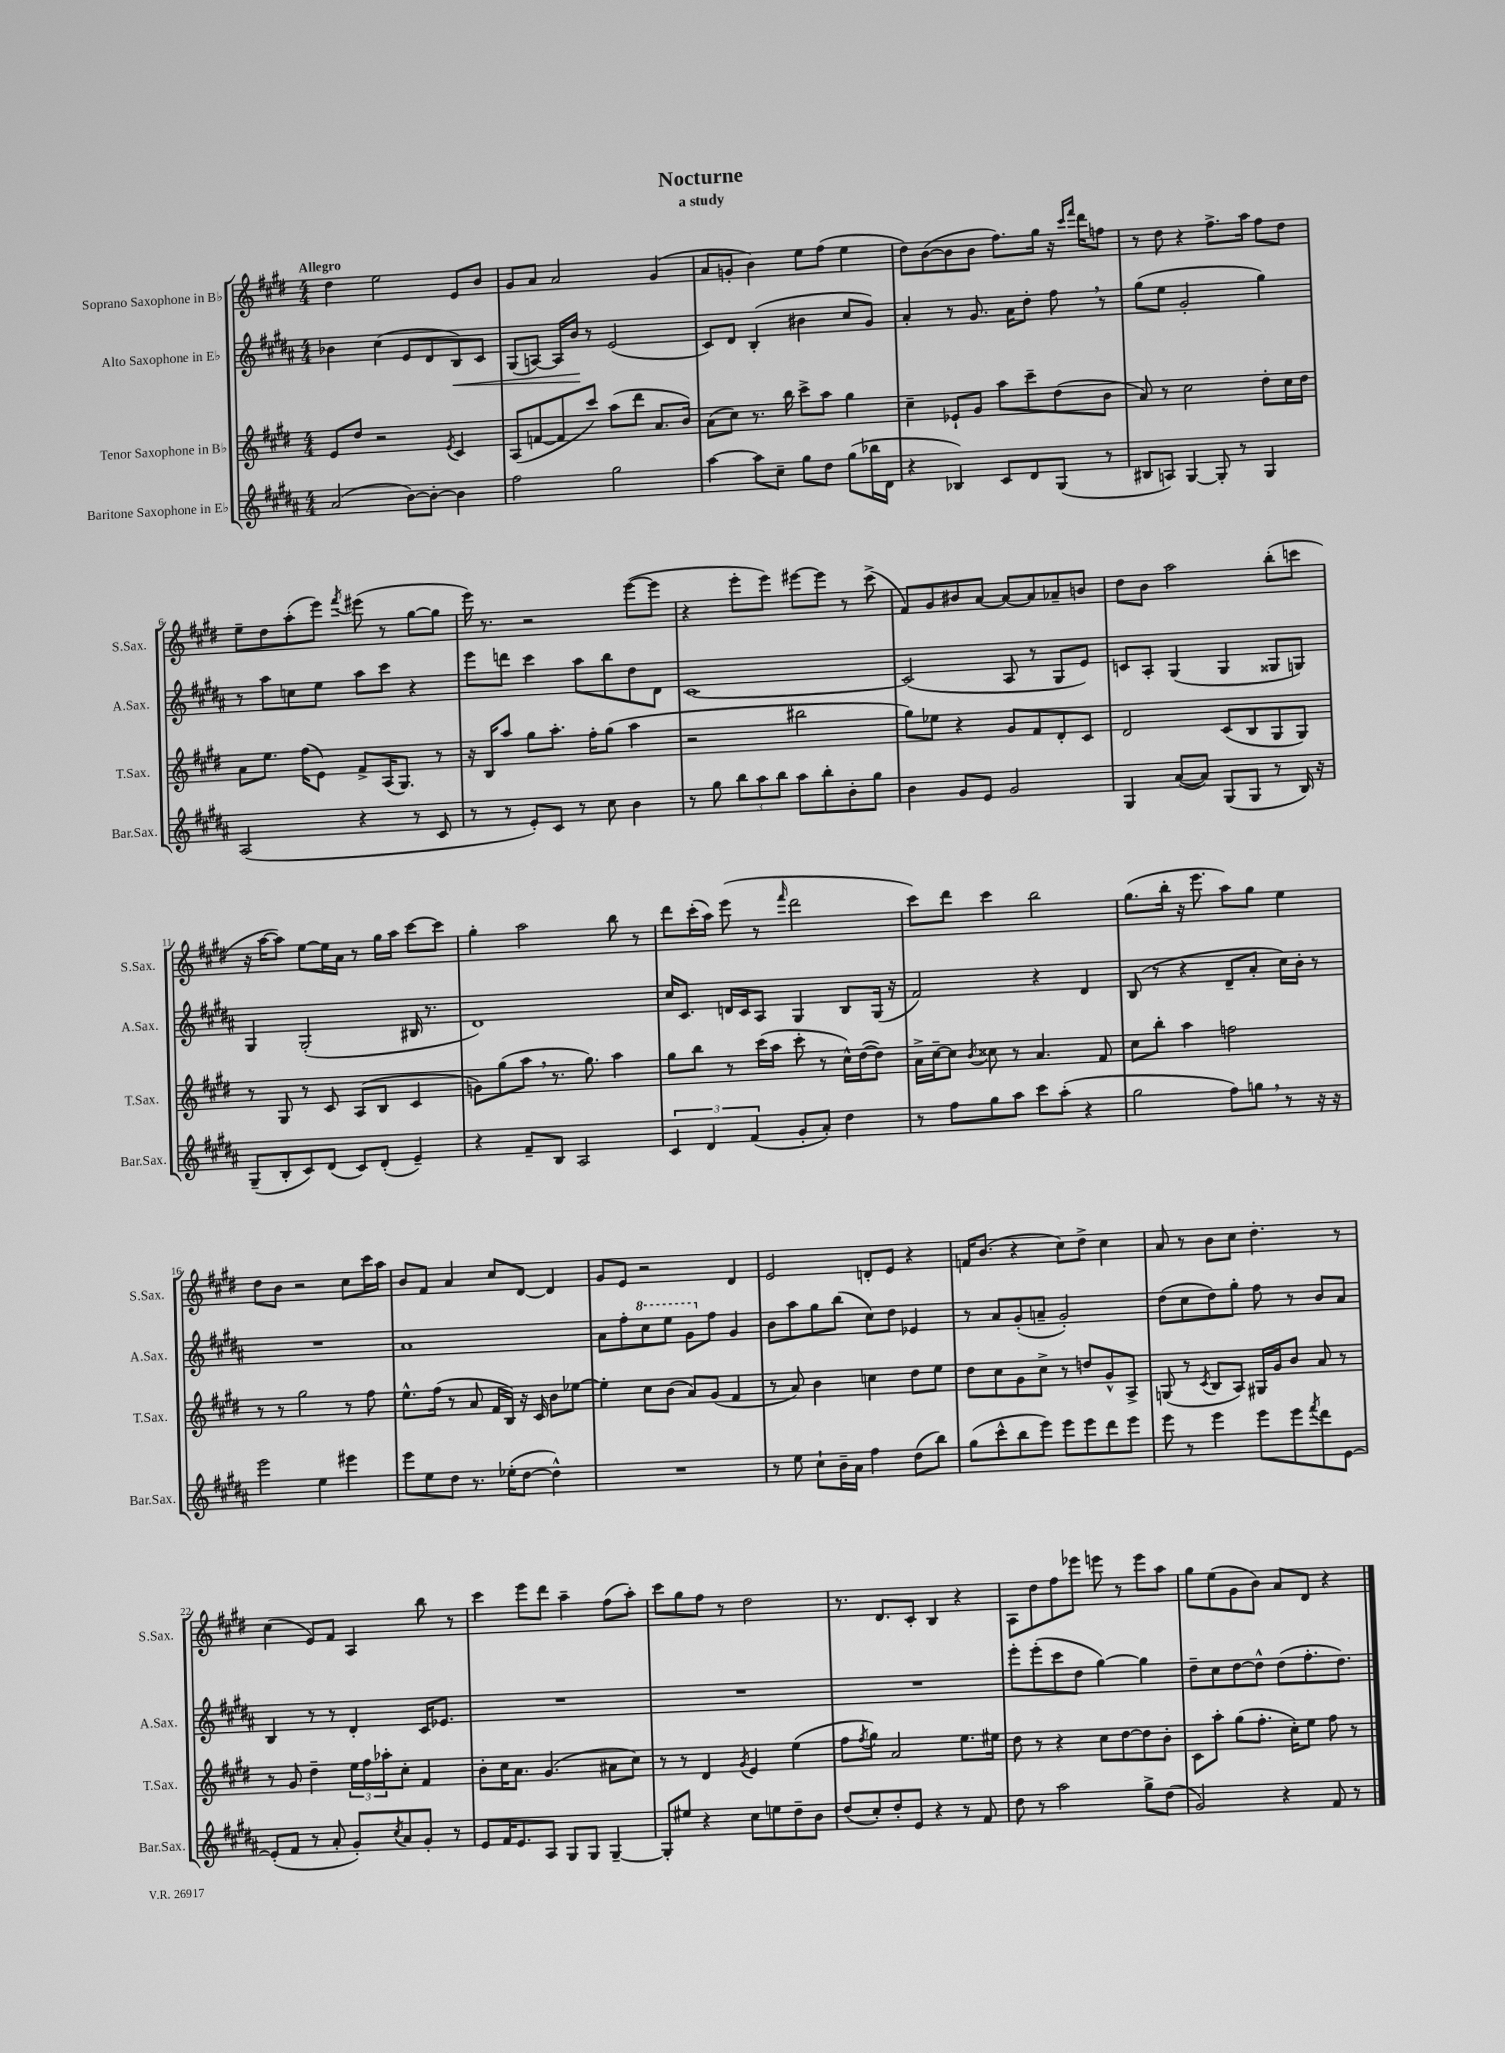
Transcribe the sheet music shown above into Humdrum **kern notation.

**kern	**kern	**kern	**kern
*staff4	*staff3	*staff2	*staff1
*clefG2	*clefG2	*clefG2	*clefG2
*k[f#c#g#d#a#]	*k[f#c#g#d#]	*k[f#c#g#d#a#]	*k[f#c#g#d#]
*M4/4	*M4/4	*M4/4	*M4/4
(2a#	8e	4b-	4dd#
.	8dd#	.	.
.	2r	(4cc#	2ee
[8b)	.	8e	.
8b'_	.	8d#	.
.	8qe	.	.
4b]	4c#	8B)	8e
.	.	8c#	8b
=	=	=	=
2ff#	(8A	(8G#	8g#
.	[8f	[8A)	8a
.	8f]	16A]	2a
.	.	16b	.
.	8ccc#)	8r	.
2gg#	(8aa	(2e	.
.	8ddd#	.	.
.	8.a	.	(4g#
.	16b)	.	.
=	=	=	=
[4aa#	(8a	8c#)	8a
.	8cc#)	8d#	8g'
8aa#]	8.r	(4B'	4b)
8cc#~	.	.	.
.	16bb	.	.
8gg#	8ccc#^	4b#	8ee
8dd#	8aa	.	(8ff#
(8gg#	4gg#	8cc#	4ee
16bb-	.	8g#)	.
16d#	.	.	.
=	=	=	=
4r	4cc#~	4a#'	8dd#)
.	.	.	([8b
4B-)	8e-`	8r	8b]
.	8g#	8.g#	8b
8c#	8aa	.	8.ff#)
.	.	16a#	.
8d#	8ccc#~	8dd#'	.
.	.	.	16gg#
(8G#	(8dd#	8ff#	16r
.	.	.	16qqccc#
.	.	.	16qqfff#
.	.	.	16ddd#
8r	8b	8r	8ff
=	=	=	=
8B#	8a)	(8gg#	8r
8A)	8r	8ee	8dd#
[4G#	2cc#	2g#'	4r
8G#']	.	.	8.ff#^
8r	.	.	.
.	.	.	16aa
4G#	8dd#'	4gg#)	8ff#
.	16cc#	.	8dd#
.	16dd#	.	.
=	=	=	=
(2A#	8a	8r	8ee~
.	8.ee	8aa#	8dd#
.	.	8cc	(8aa'
.	(16ff#	.	.
.	8e)	8ee	8eee)
.	.	.	8qfff#
4r	8f#^	8aa#	(8eee#
.	(16A	8ccc#	8r
.	8.G#)	.	.
8r	.	4r	[8gg#
8c#	8r	.	8gg#]
=	=	=	=
8r	16r	8eee	16eee)
.	16B	.	8.r
8r	8aa	8ddd	.
8e')	8gg#	4ccc#	2r
8c#	8.aa'	.	.
8r	.	8aa#	.
.	16ff#'	.	.
8cc#	(8gg#	8bb	.
4b	4aa	8dd#	([8eee
.	.	8d#	8eee]
=	=	=	=
8r	2r	[1c#	4r
8gg#	.	.	.
12bb	.	.	8eee'
12aa#	.	.	.
.	.	.	8eee)
12bb	.	.	.
8aa#	2bb#	.	[8eee#
8bb'	.	.	8eee#]
8b'	.	.	8r
8gg#	.	.	(8ccc#^
=	=	=	=
4b	8gg#)	(2c#]	8f#)
.	8ee-	.	8g#
8g#	4r	.	8b#
8e	.	.	[8a
2g#	8g#	8A#	8a_
.	8f#	8r	8a]
.	8d#'	8G#	8a-~
.	8c#	8e)	8b
=	=	=	=
4G#	2d#	8c	8dd#
.	.	8A#'	8b
([8a#	.	(4G#	2aa
8a#])	.	.	.
(8G#	(8c#	4G#	.
8G#	8B	.	.
8r	8G#	8G##	(8bb'
16B)	8G#)	8G)	8ccc
16r	.	.	.
=	=	=	=
(8G#~	8r	4G#	16r
.	.	.	[16aa
8B'	8G#	.	8aa])
8c#)	8r	(2G#'	[8ee
(8d#	8c#	.	16ee]
.	.	.	16a
8c#)	(8A	.	8r
(8d#'	8B	.	16gg#
.	.	.	16aa
4e~)	4c#	16B#	[8ccc#
.	.	8.r	.
.	.	.	8ccc#]
=	=	=	=
4r	8g)	1d#)	4gg#'
.	(8gg#	.	.
8f#~	8aa	.	2aa
8B	8.r	.	.
2A#	.	.	.
.	8.gg#)	.	.
.	4aa	.	8bb
.	.	.	8r
=	=	=	=
6c#	8gg#	16cc#	8ddd#
.	.	8.c#	.
.	8bb	.	(16ccc#'
6d#	.	.	.
.	.	.	16aa)
.	8r	16d	(8eee
.	.	16c#	.
(6f#	.	.	.
.	(16ccc#	8A#	8r
.	16aa	.	.
.	.	.	16qqfff#
8g#'	8ccc#'	4G#	2ddd#
8a#')	8r	.	.
4dd#	16cc#^^)	8B	.
.	([16dd#	.	.
.	8dd#])	(16G#	.
.	.	16r	.
=	=	=	=
8r	16a^	2f#)	8ccc#)
.	[16cc#~	.	.
8ff#	8cc#]	.	8ddd#
.	8qb	.	.
8gg#	8cc##	.	4ccc#
8aa#	8r	.	.
8ccc#	4.a	4r	2bb
(8aa#'	.	.	.
4r	.	4d#	.
.	8f#	.	.
=	=	=	=
2gg#	8cc#	(8B	(8.gg#
.	8bb'	8r	.
.	.	.	16bb'
.	4aa	4r	16r
.	.	.	8.eee
8ff#)	2ff	8d#~	8aa)
8gg	.	8a#'	8gg#
8r	.	16cc#)	4ee
.	.	16b'	.
16r	.	8r	.
16r	.	.	.
=	=	=	=
2eee	8r	1r	8dd#
.	8r	.	8b
.	2gg#	.	2r
4ee	.	.	.
4eee#	8r	.	8cc#
.	8ff#	.	16ccc#
.	.	.	16aa
=	=	=	=
8eee	8.ee^^	1a#	8b
8ee	.	.	8f#
.	(16ff#	.	.
8dd#	8r	.	4a
8.r	8a	.	.
.	16f#	.	8cc#
(16ee-'	16B)	.	.
[8dd#	16r	.	[8d#
.	16c#	.	.
4dd#^^])	8b	.	4d#]
.	[8ee-	.	.
=	=	=	=
1r	4ee-']	8a#	8g#
.	.	8ff#'	8e
.	8cc#	8ccc#	2r
.	(8b	8eee	.
.	8a)	8gg#	.
.	(8g#	8ff#	.
.	4f#	4g#	4d#
=	=	=	=
8r	8r	8b	2e
8ee	8a)	8aa#	.
8cc#`	4b	8gg#	.
16b~	.	(8bb	.
16a#	.	.	.
4ff#	4cc	8cc#)	8d'
.	.	8dd#	8e
(8dd#	8dd#	4e-	4r
8bb)	8ee	.	.
=	=	=	=
(8gg#	8dd#	8r	16f
.	.	.	(8.b
8ccc#^^	8cc#	8a#	.
8bb	8g#	(8g#'	4r
8eee)	8cc#^	8a~	.
8eee	8r	2g#')	8cc#)
8eee	8dd	.	8dd#^
8ddd#	8g#^^	.	4cc#
8eee	8A^	.	.
=	=	=	=
8eee	(8G	(8dd#	8a
8r	8r	8cc#	8r
.	8qc#	.	.
4eee	8B	8dd#)	8b
.	8A)	8gg#'	8cc#
8eee	16G#	8ff#	4.dd#'
.	16g#	.	.
8eee	8b	8r	.
8qfff#	.	.	.
8ddd#	8a	8b	.
[8e	8r	8a#	8r
=	=	=	=
(8e']	8r	4B	(4cc#
8f#	8g#	.	.
8r	4dd#~	8r	8e)
8a#'	.	8r	8f#
8g#')	24ee	4d#'	4A
.	24ff#	.	.
.	24aa-'	.	.
8qcc#	.	.	.
8a#	8cc#'	.	.
8g#'	4f#	16c#	8bb
.	.	8.e-	.
8r	.	.	8r
=	=	=	=
8e	8b'	1r	4ccc#
16f#	16cc#	.	.
8.e	8.a	.	.
.	.	.	8eee
8A#	(4.g#	.	8ddd#
8G#	.	.	4aa~
8G#	.	.	.
[4G#~	8a#	.	(8ff#
.	8cc#)	.	8aa')
=	=	=	=
8G#']	8r	1r	8ccc#
8ee#	8r	.	8gg#
4r	4d#	.	8ff#
.	.	.	8r
.	8qg#	.	.
8cc#	4e	.	2dd#
8ee	.	.	.
8dd#~	(4ee	.	.
8b	.	.	.
=	=	=	=
(8dd#	8ff#	1r	8.r
.	8qff#	.	.
8cc#')	8gg#)	.	.
.	.	.	8.d#
8dd#'	2a	.	.
8e	.	.	8c#'
4r	.	.	4B
8r	8.ee	.	4r
8f#	.	.	.
.	16ee#	.	.
=	=	=	=
8dd#	8dd#	8eee'	8A
8r	8r	(8eee'	8dd#
2aa#	4r	8ccc#	8ff#
.	.	8dd#	8eee-
.	8cc#	[4gg#)	8eee
.	[8dd#	.	8r
8gg#^	8dd#]	4gg#]	8eee
(8dd#	8b'	.	8aa
=	=	=	=
2g#)	8c#	8dd#~	8gg#
.	8aa'	8cc#	(8ee
.	(8gg#	[8dd#	8g#
.	8.ff#'	8dd#^^]	8b)
4r	.	(8dd#	8a
.	16cc#')	.	.
.	8ee	8.ff#'	8d#
8f#	8ff#	.	4r
.	.	8.dd#)	.
8r	8r	.	.
==	==	==	==
*-	*-	*-	*-
